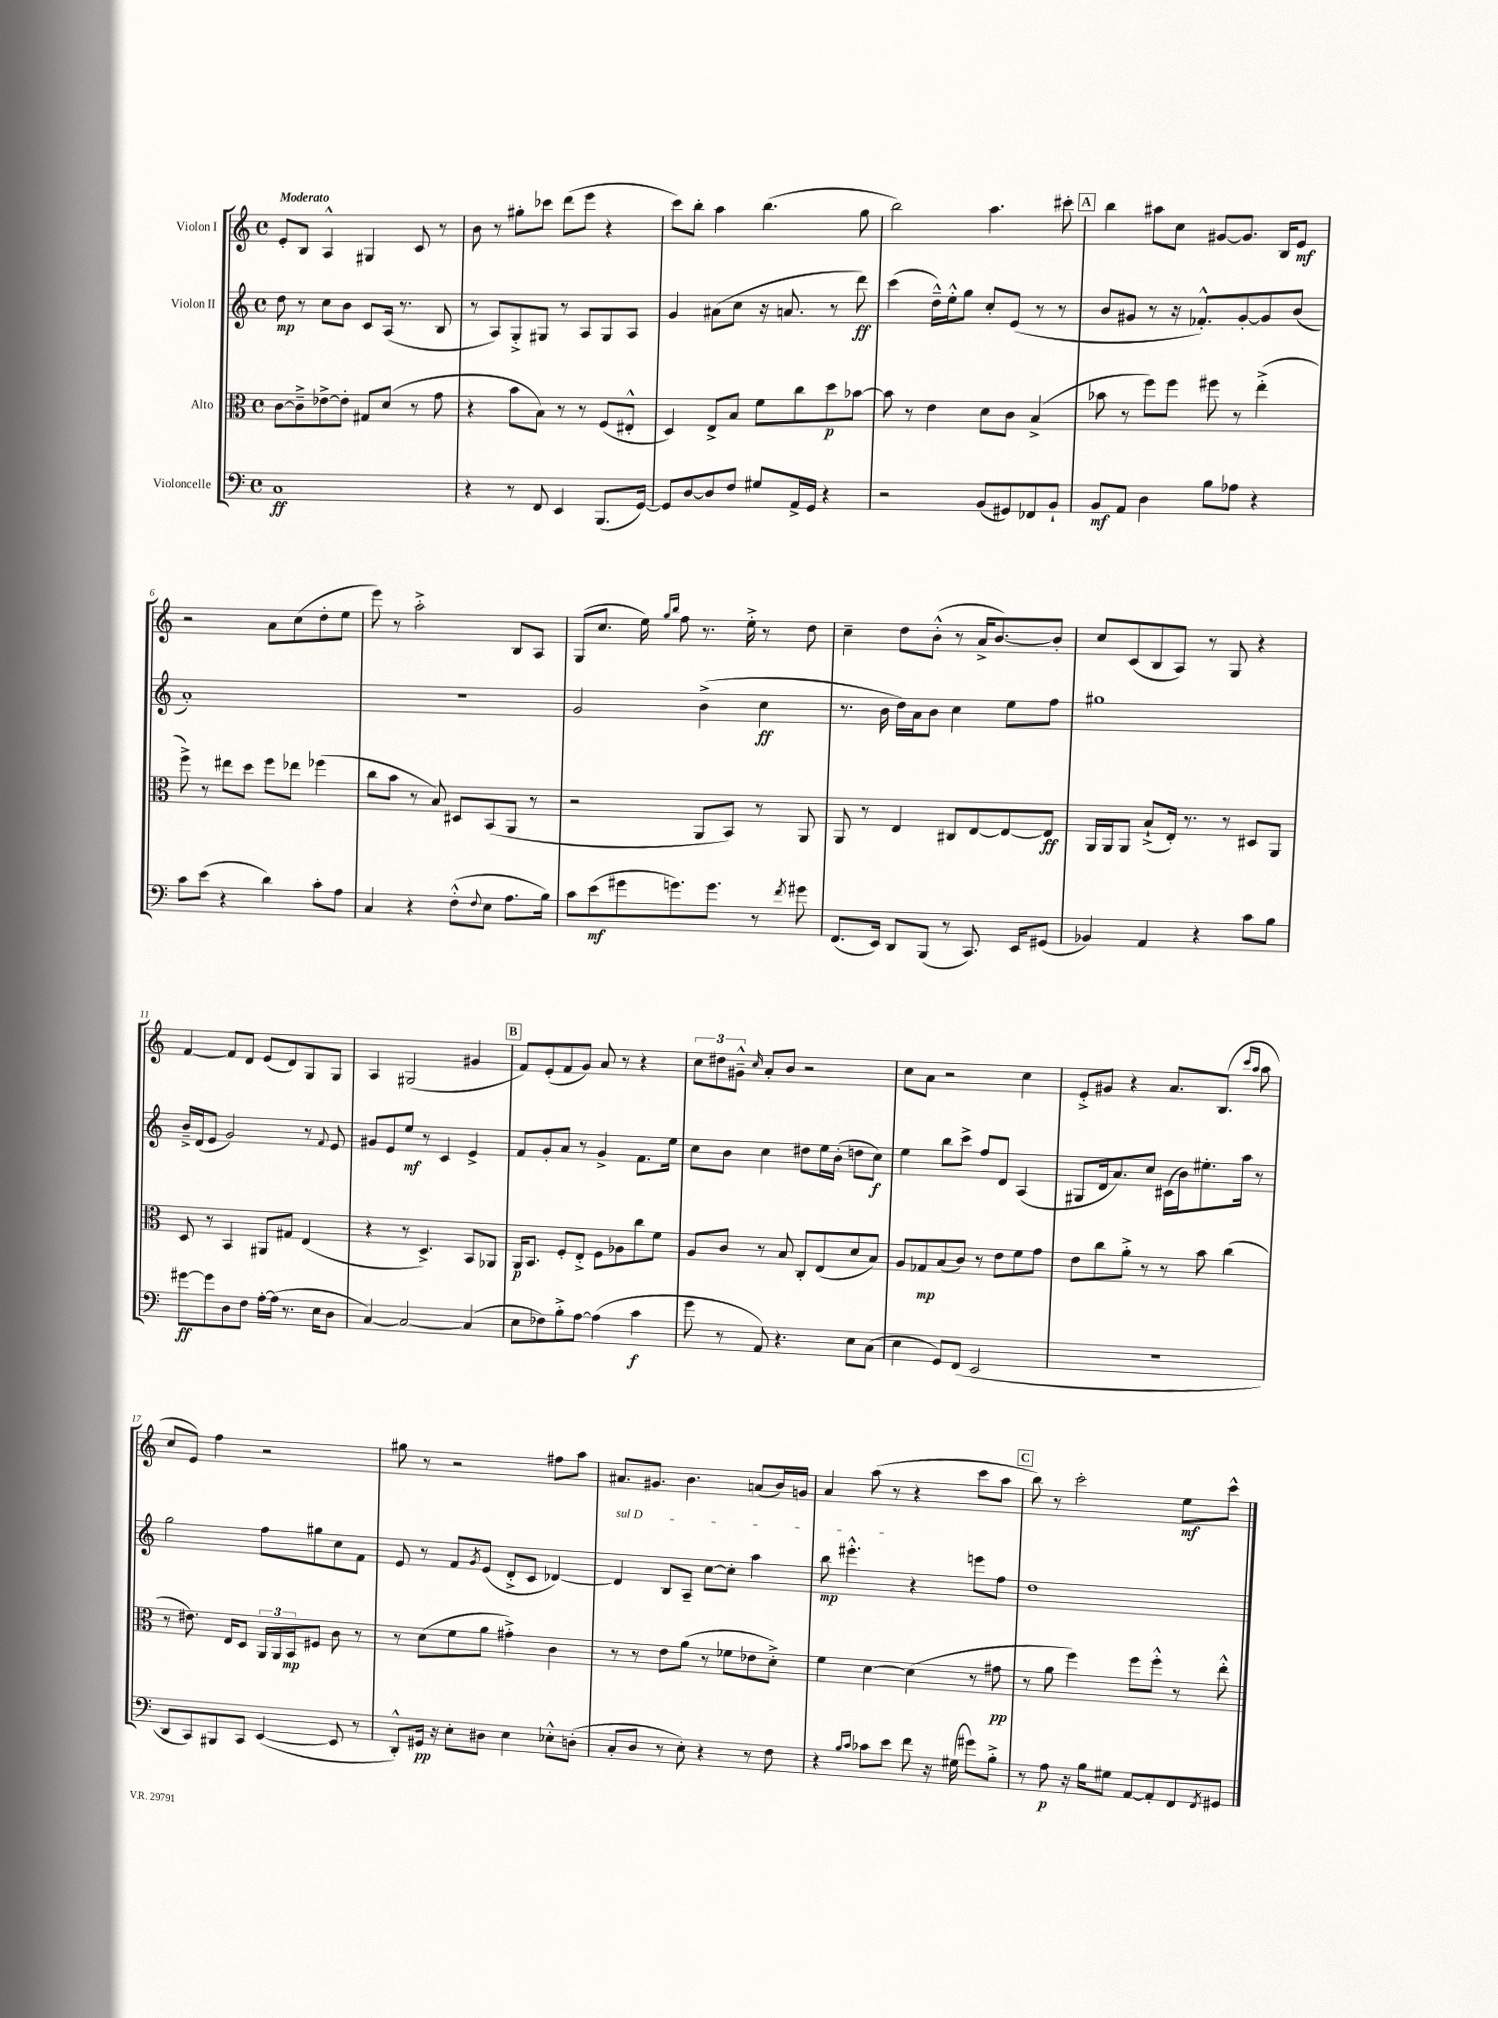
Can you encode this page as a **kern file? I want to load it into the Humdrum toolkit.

**kern	**kern	**kern	**kern
*staff4	*staff3	*staff2	*staff1
*clefF4	*clefC3	*clefG2	*clefG2
*k[]	*k[]	*k[]	*k[]
*M4/4	*M4/4	*M4/4	*M4/4
*met(c)	*met(c)	*met(c)	*met(c)
1C	[8c\L	8dd\	8e'/L
.	8c~^\]	8r	8B/J
.	[8e-^\	8cc\L	4A^^/
.	8e-'\]J	8b\J	.
.	8G#/L	8c/L	4G#/
.	(8d/J	(16A/Jk	.
.	.	8.r	.
.	8r	.	8c/
.	8g\	8B/	8r
=	=	=	=
4r	4r	8r	8b\
.	.	8A/L)	8r
8r	8b\L	8G'^/	8gg#'\L
8FF/	8B\J)	8G#/J	8ccc-\J
4EE/	8r	8r	(8ddd\L
.	8r	8A/L	8eee\J
(8.BBB/L	(8F/L	8G#/	4r
.	8E#'^^/J	8A/J	.
[16GG/Jk)	.	.	.
=	=	=	=
8GG/]L	4D/)	4g/	8ccc\L)
[8D/	.	.	8bb'\J
8D/]	8E^/L	(8a#\L	4aa\
8F/J	8B/J	8cc\J	.
8G#/L	8f\L	16r	(4.bb\
.	.	8.a/	.
16AA^/L	8cc\	.	.
16GG/JJ	.	.	.
4r	8dd\	8r	.
.	[8b-\J	8ddd\)	8gg\
=	=	=	=
2r	8b-\]	(4ccc\	2bb\)
.	8r	.	.
.	4e\	16dd~^^\LL)	.
.	.	16ee'^^\J	.
.	.	8gg\J	.
(8BB/L	8d\L	8cc'/L	4.aa\
8GG#/)	8c\J	(8e/J	.
8FF-/	(4B^/	8r	.
8BB`/J	.	8r	8ccc#'\
=	=	=	=
8BB/L	8b-\	8b/L	4bb\
8AA/J	8r	8g#/J	.
4D\	8ff\L)	8r	8aa#\L
.	8ff\J	16r	8cc\J
.	.	8.f-'^^/L)	.
8B\L	8ff#\	.	[8g#/L
8A-\J	8r	[8g#'/	8.g#/]J
4r	(4ee'^\	8g#/]	.
.	.	.	16B/LK
.	.	(8b/J	8e/J
=	=	=	=
8c\L	8ff^\)	1a')	2r
(8e\J	8r	.	.
4r	8ee#\L	.	.
.	8dd\J	.	.
4d\)	8ff\L	.	8a\L
.	8ee-\J	.	(8cc\
8c'\L	(4ff-\	.	8dd'\
8A\J	.	.	8ee\J
=	=	=	=
4C/	8cc\L	1r	8eee\)
.	8b\J	.	8r
4r	8r	.	2aa'^\
.	8B/)	.	.
(8F'^^\L	8D#/L	.	.
8qqF/	.	.	.
8E\J	(8BB/	.	.
8.A\L	8AA/J	.	8B/L
.	8r	.	8A/J
16B\Jk)	.	.	.
=	=	=	=
8c\L	2r	2g/	(8G/L
(8e\	.	.	8.cc/J
8g#\	.	.	.
.	.	.	16ee\)
.	.	.	16qqgg/LL
.	.	.	16qqbb/JJ
8.g\)	.	.	8ff\
.	8AA/L	(4b^\	8.r
8.g\J	.	.	.
.	8BB/J)	.	.
.	.	.	16ee'^\
8r	8r	4cc\	8r
8qf/	.	.	.
8g#\	8AA/	.	8dd\
=	=	=	=
(8.FF/L	8AA/	8.r	4cc~\
.	8r	.	.
16EE/Jk)	.	16b\	.
8DD/L	4E/	16dd\LL)	8dd\L
.	.	16a\J	.
(8BBB/J	.	8b\J	(8b'^^\J
8r	8C#/L	4cc\	8r
8.CC/)	[8E/	.	16a^/LK
.	.	.	[8.b/)
.	8E/_	8ee\L	.
16EE/LK	.	.	.
(8GG#/J	8E/]J	8ff\J	8b'/]J
=	=	=	=
4BB-/)	16AA/LL	1gg#	8cc/L
.	16AA/J	.	.
.	8AA/J	.	(8c/
4AA/	(8B`^/L	.	8B/
.	16E'/Jk)	.	8A/J)
.	8.r	.	.
4r	.	.	8r
.	8r	.	8G/
8c\L	8D#/L	.	4r
8B\J	8AA/J	.	.
=	=	=	=
[8g#\L	8D/	16b~^/LL	[4f/
.	.	(16d/J	.
8g#\]	8r	8e/J	.
8D\	4BB/	2g/)	8f/]L
8F\J	.	.	8d/J
[16A'\LL	8AA#/L	.	(8e/L
(16A\]JJ	.	.	.
8.r	8G#/J	.	8d/)
.	(4E/	8r	8G/
16E\LK	.	.	.
.	.	8qqf/	.
8D\J	.	8e/	8G/J
=	=	=	=
[4C/)	4r	8g#/L	4A/
.	.	8e/	.
2C/_	8r	8ee/J	(2G#/
.	4.D^/)	8r	.
.	.	4c/	.
(4C/]	8BB/L	4e^/	4g#/
.	8AA-/J	.	.
=	=	=	=
8E\L	16AA/LK	8f/L	8f/L)
.	8.BB/J	.	.
8F-\)	.	8g'/	(8e'/
8B'^\	8F'/L	8a/J	8f/
[8A\J	8E'^/J	8r	8g/J)
(4A\]	8F\L	4g^/	8a/
.	8A-\	.	8r
4c\	8cc\	8.f\L	4r
.	8f\J	.	.
.	.	16ee\Jk	.
=	=	=	=
8g\	8A/L	8cc\L	12cc\L
.	.	.	12dd#\
8r	8c/J	8b\J	.
.	.	.	12g#~^^\J
.	.	.	16qqcc/
8AA/)	8r	4cc\	8a'/L
4.r	8B/	.	8b/J
.	8C'/L	8dd#\L	2r
.	(8E/	16ee\L	.
.	.	(16b'\JJ	.
8E\L	8d/	8dd\L	.
(8C\J	8B/J)	8cc\J)	.
=	=	=	=
4E\	8A/L	4ee\	8cc\L
.	8G-/	.	8a\J
8GG/L)	(8B/	8bb\L	2r
(8FF/J	8c/J)	8ccc^\J	.
2EE/	8r	8ff/L	.
.	8e\L	8d/J	.
.	8f\	(4A/	4cc\
.	8g\J	.	.
=	=	=	=
1r	8e\L	8G#/L	8e'^/L
.	8cc\	16d/k	8g#/J
.	.	8.a/)	.
.	8a'^\J	.	4r
.	8r	8cc/J	.
.	8r	(16c#\LL	8.a/L
.	.	16b\J)	.
.	8b\	8.ee#'\	.
.	.	.	(8.B/J
.	(4cc\	.	.
.	.	16aa\Jk	.
.	.	.	16qqccc/LL
.	.	.	16qqaa/JJ
.	.	8r	8aa\
=	=	=	=
8DD/L	8r	2gg\	8cc/L
8CC/)	8.e#\)	.	8e/J)
8BBB#/	.	.	4ff\
.	16E/LK	.	.
8CC/J	8D/J	.	.
([4EE/	24AA/LL	8ff\L	2r
.	24AA/	.	.
.	24BB/J	.	.
.	8F#/J	8gg#\	.
8EE/]	8c\	8cc\	.
8r	8r	8f\J	.
=	=	=	=
8DD'^^/L)	8r	8e/	8gg#\
16GG#/Jk	(8d\L	8r	8r
16r	.	.	.
8E'\L	8f\	8f/L	2r
.	.	8qg/	.
8D#\J	8a\J	(8e/J	.
4E\	4g#'^\)	8d'^/L	.
.	.	8c/J	.
8E-'^^\L	4c\	[4d-/)	8ff#\L
(8D'\J	.	.	8aa\J
=	=	=	=
8C'/L	8r	4d-/]	8.a#/L
8D/J	8r	.	.
.	.	.	8.g#/J
8r	8e\L	8B/L	.
8E'\)	(8a\J	8A~/J	4.b\
4r	8r	[8cc\L	.
.	8f-\L	8cc'\]J	.
8r	8e-\	4aa\	(8a/L
8F\	8d'^\J)	.	16b/L)
.	.	.	16g/JJ
=	=	=	=
4r	4f\	8bb\	4a/
.	.	4.eee#'^^\	.
16qqB/LL	.	.	.
16qqc/JJ	.	.	.
8c-\L	[4d\	.	(8aa\
8e\J	.	.	8r
8f\	(4d\]	4r	4r
16r	.	.	.
(16G#\	.	.	.
8g#\L)	8r	8eee\L	8ccc\L
8B'^\J	8g#\	8ff\J	8aa\J
=	=	=	=
8r	8r	1dd	8bb\)
8A\	8a\	.	8r
16r	4ff\)	.	2ccc'\
16B\LK	.	.	.
8G#\J	.	.	.
[8AA/L	8ff\L	.	.
8AA'/]	8ff'^^\J	.	.
8FF/	8r	.	8ee\L
8qFF/	.	.	.
8GG#/J	8ee'^^\	.	8ccc^^\J
==	==	==	==
*-	*-	*-	*-
